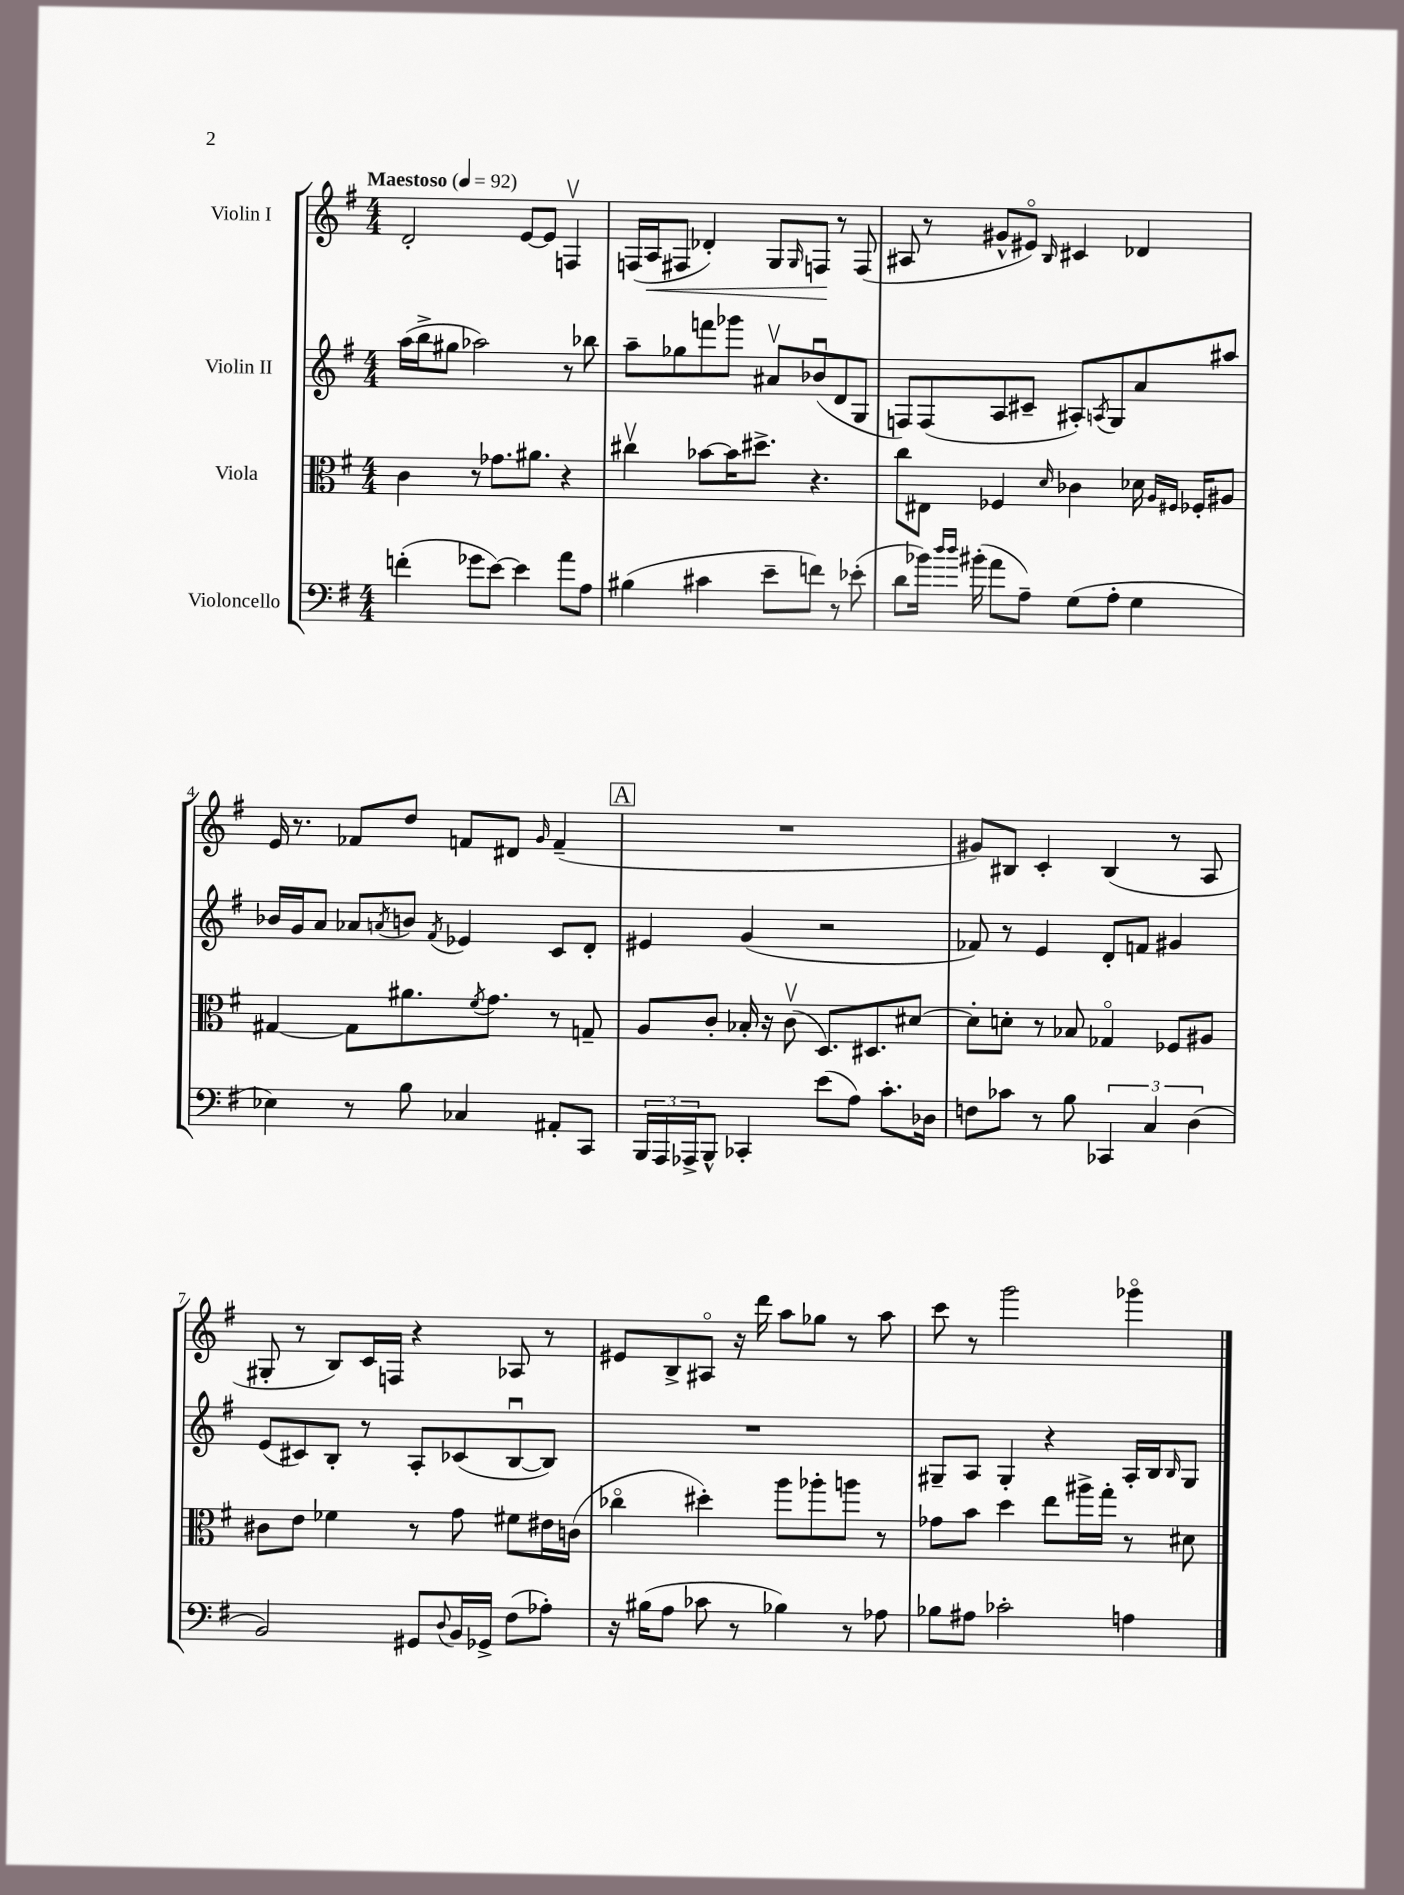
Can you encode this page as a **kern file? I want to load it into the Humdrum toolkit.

**kern	**kern	**kern	**kern	**dynam
*part4	*part3	*part2	*part1	*part1
*staff4	*staff3	*staff2	*staff1	*staff1
*I"Violoncello	*I"Viola	*I"Violin II	*I"Violin I	*
*clefF4	*clefC3	*clefG2	*clefG2	*
*k[f#]	*k[f#]	*k[f#]	*k[f#]	*
*M4/4	*M4/4	*M4/4	*M4/4	*
*MM92	*MM92	*MM92	*MM92	*
=1	=1	=1	=1	=1
!	!	!	!LO:TX:a:B:t=Maestoso	!
(4fn'\	4c\	(16aa\LL	2d'/	.
.	.	16bb^\J	.	.
.	.	8gg#X\J	.	.
8g-X\L	8r	2aa-X\)	.	.
[8e\J)	8.g-X\L	.	.	.
4e\]	.	.	[8e/L	.
.	8.a#X\J	.	.	.
.	.	.	8e/J]	.
8a\L	4r	8r	4Fnv/	.
8A\J	.	8bb-X\	.	.
=2	=2	=2	=2	=2
(4B#X\	4cc#Xv\	8aa~\L	(16Fn/LL	.
!	!	!	!	!LO:HP:b
.	.	.	16A/J	<
.	.	8gg-X\	8F#X/J	.
4c#X\	[8b-X\L	8fffn\	4d-X'/)	.
.	16b-\K]	8ggg-X\J	.	.
.	8.dd#X^\J	.	.	.
8e~\L	.	8a#Xv/L	8G/L	.
.	.	.	16qqG/	.
8fn\J)	4.r	(8b-Xu/	8Fn/J	.
8r	.	8d/	8r	[
(8e-X'\	.	8G/J	(8F/	.
=3	=3	=3	=3	=3
8d\L	8cc\L	8Fn/L)	8A#X/	.
16b-X\Jk)	8E#X\J	(8F/	8r	.
16qqdd/LL	.	.	.	.
16qqdd/JJ	.	.	.	.
(16b#X'\	.	.	.	.
8a\L	4F-X/	8A/	8g#X^^/L	.
8A~\J)	.	8c#X~/J	8e#X/J)	.
.	16qqd/	.	16qqB/	.
(8G\L	4c-X\	8A#X'/L)	4c#X/	.
.	.	8qAn/	.	.
8A'\J	.	8G/	.	.
4G\	16d-X\	8a/	4d-X/	.
.	16qqA/LL	.	.	.
.	16qqF#X/JJ	.	.	.
.	16F-X'/KL	.	.	.
.	8A#X/J	8aa#X/J	.	.
!!LO:LB:g=z
=4	=4	=4	=4	=4
4E-X\)	[4G#X/	16b-X/LL	16e/	.
.	.	16g/J	8.r	.
.	.	8a/J	.	.
8r	8G#\L]	8a-X/L	8f-X/L	.
.	.	8qan/	.	.
8B\	8.a#X\	8bn/J	8dd/J	.
.	.	8qf#/	.	.
4C-X/	.	4e-X/	8fn/L	.
.	8qf#/	.	.	.
.	8.g\J	.	.	.
.	.	.	8d#X/J	.
.	.	.	16qqg/	.
8AA#X'/L	8r	8c/L	(4f~/	.
8CC/J	8Gn~/	8d'/J	.	.
!!LO:REH:place=s1:t=A
=5	=5	=5	=5	=5
24BBB/LL	8A/L	4e#X/	1r	.
24AAA/	.	.	.	.
24AAA-X^/J	.	.	.	.
8BBB^^/J	8c'/J	.	.	.
4CC-X'/	16B-X'/	(4g/	.	.
.	16r	.	.	.
.	(8cv\	.	.	.
(8e\L	8.D/L)	2r	.	.
8A\J)	.	.	.	.
.	8.D#X/	.	.	.
8.c'\L	.	.	.	.
.	[8d#X/J	.	.	.
16D-X\Jk	.	.	.	.
=6	=6	=6	=6	=6
8Fn\L	8d#'\L]	8f-X/)	8g#X/L)	.
8c-X\J	8dn'\J	8r	8B#X/J	.
8r	8r	4e/	4c'/	.
8B\	8B-X/	.	.	.
6CC-X/	4G-X/	8d'/L	(4B#/	.
.	.	8fn/J	.	.
6C/	.	.	.	.
.	8F-X/L	4g#X/	8r	.
(6D\	.	.	.	.
.	8A#X/J	.	8A/	.
!!LO:LB:g=z
=7	=7	=7	=7	=7
2BB/)	8c#X\L	(8e/L	8G#X'/	.
.	8e\J	8c#X/)	8r	.
.	4f-X\	8B'/J	8B/L)	.
.	.	8r	16c/L	.
.	.	.	16Fn/JJ	.
8GG#X/L	8r	8A'/L	4r	.
8qqD/	.	.	.	.
16BB/L	8g\	(8c-X/	.	.
16GG-X^/JJ	.	.	.	.
(8F#\L	8f#X\L	[8Bu/	8A-X/	.
8A-X'\J)	16e#X\L	8B/J])	8r	.
.	(16cn\JJ	.	.	.
=8	=8	=8	=8	=8
16r	4cc-X\	1r	8e#X/L	.
(16B#X\KL	.	.	.	.
8A\J	.	.	8B^/	.
8c-X\	4dd#X'\)	.	8A#X/J	.
8r	.	.	16r	.
.	.	.	16ddd\	.
4B-X\)	8aa\L	.	8aa\L	.
.	8aa-X'\	.	8gg-X\J	.
8r	8aan\J	.	8r	.
8A-X\	8r	.	8aa\	.
=9	=9	=9	=9	=9
8B-X\L	8g-X\L	8G#X~/L	8ccc\	.
8A#X\J	8b\J	8A/J	8r	.
2c-X'\	4dd\	4G#'/	2ggg\	.
.	8ee\L	4r	.	.
.	16aa#X^\L	.	.	.
.	16gg'\JJ	.	.	.
4An\	8r	16A'/LL	4ggg-X\	.
.	.	16B/J	.	.
.	.	16qqB/	.	.
.	8d#X\	8G#/J	.	.
==	==	==	==	==
*-	*-	*-	*-	*-
